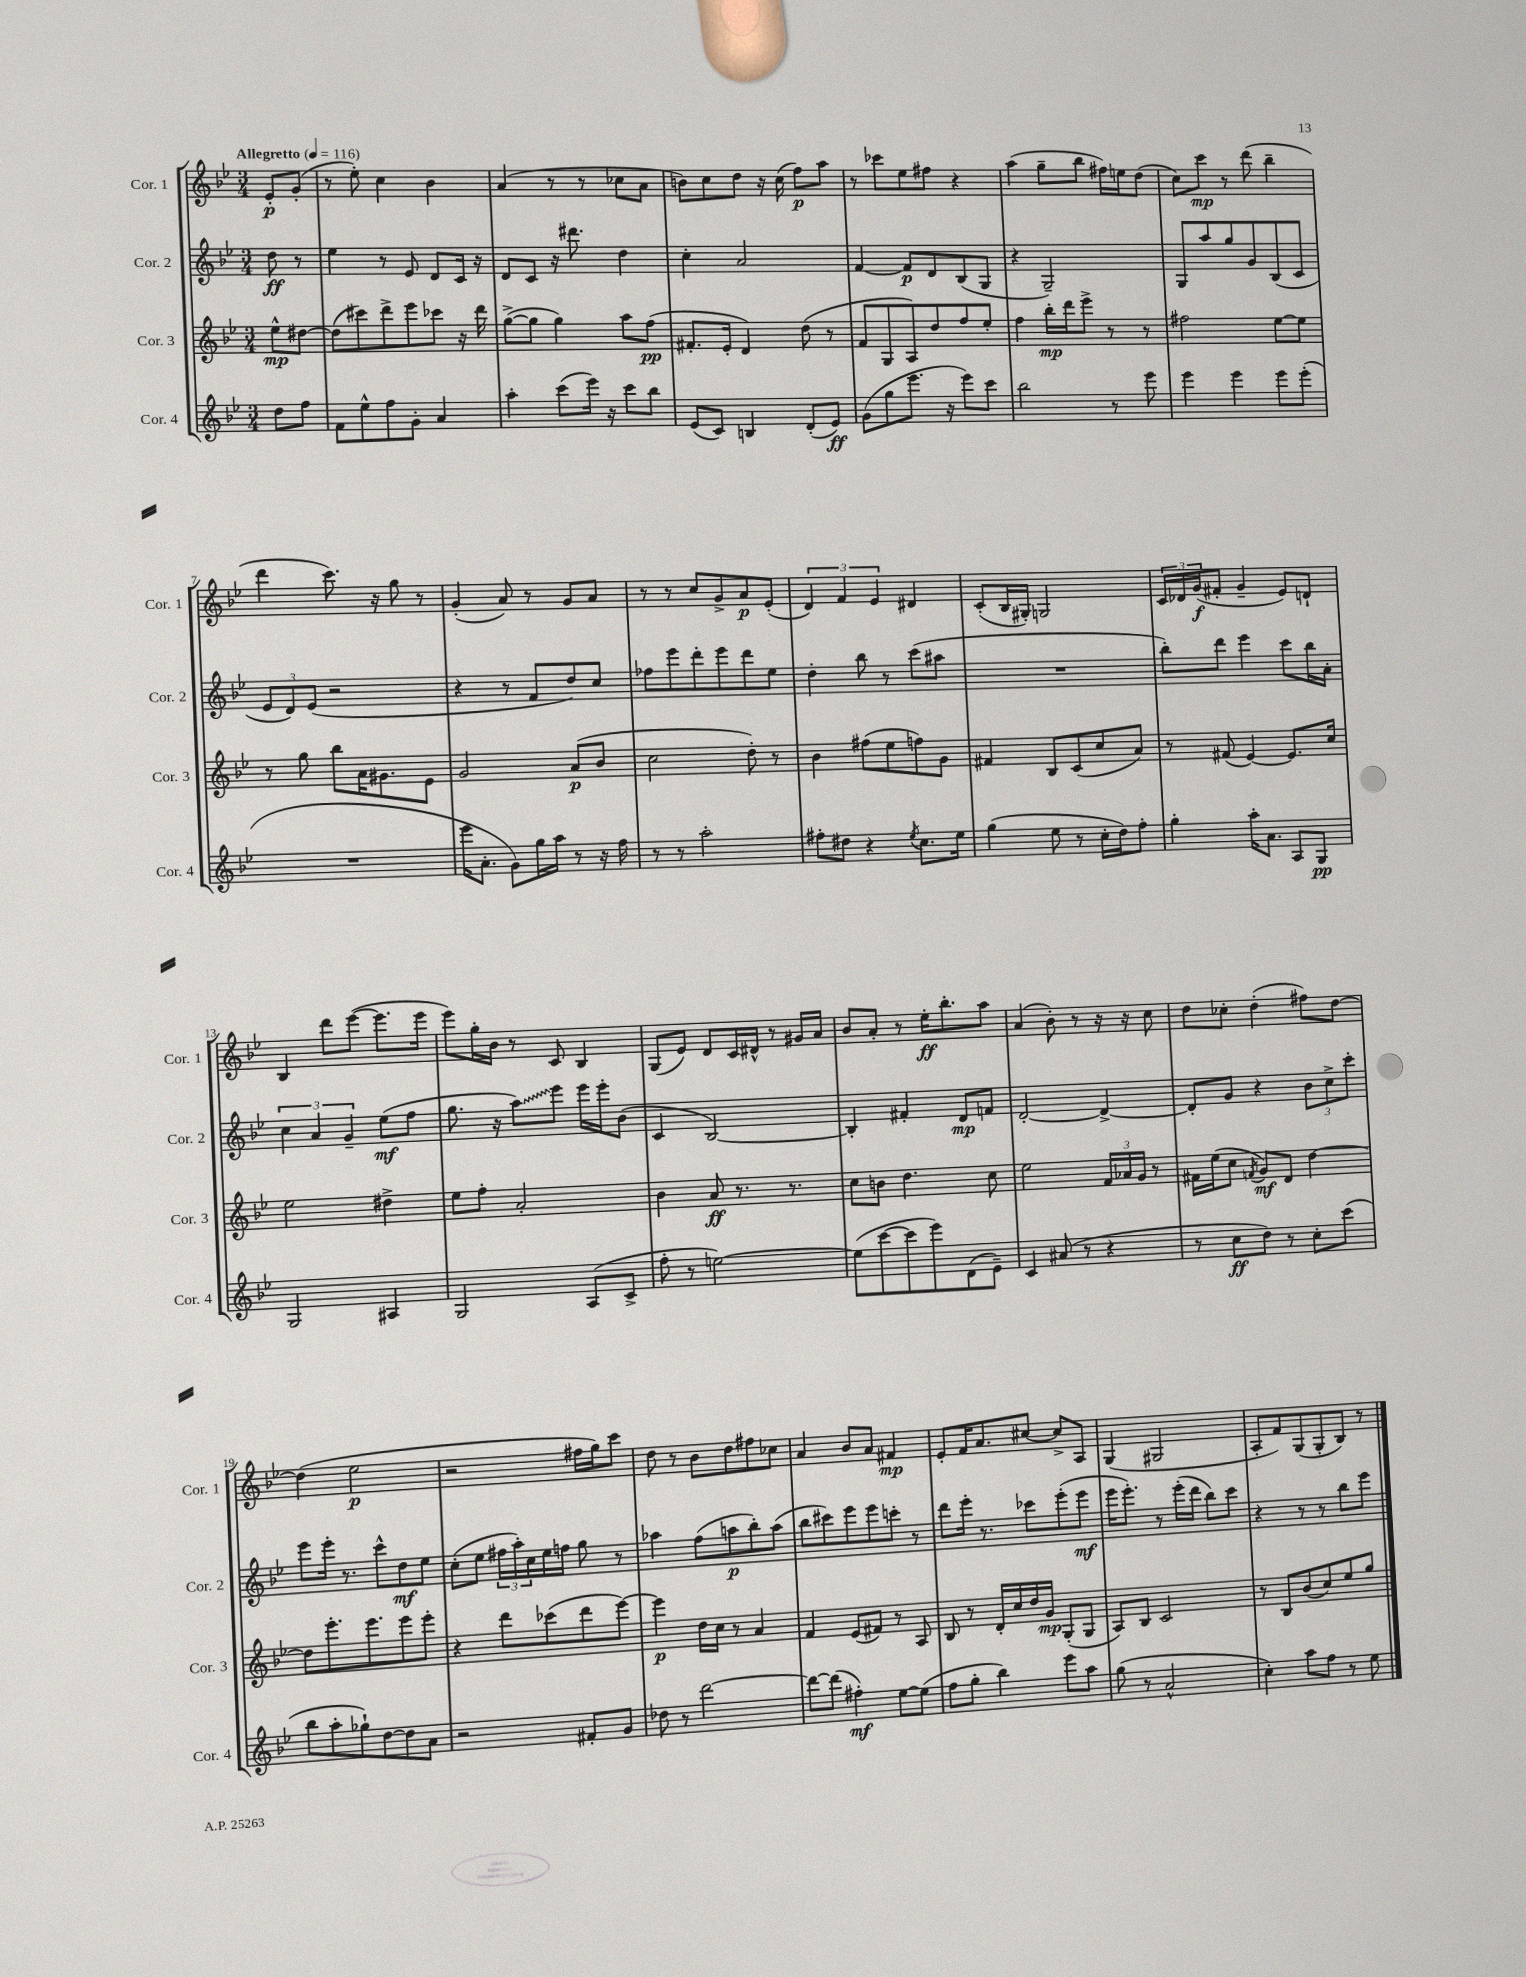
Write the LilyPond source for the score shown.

<<
\new StaffGroup <<
\new Staff = "s0" \with { instrumentName = "Cor. 1" shortInstrumentName = "Cor. 1" } {
    \clef treble \key bes \major \numericTimeSignature \time 3/4 \partial 4 \tempo "Allegretto" 4 = 116
    ees'8-.\p g'8-.( |
    r8 ees''8-.) c''4 bes'4 |
    a'4( r8 r8 ces''8 a'8 |
    b'8) c''8 d''8 r16 c''16( f''8\p) a''8 |
    r8 ces'''8 ees''8 fis''8 r4 |
    a''4( g''8-- bes''8 fis''16) e''16 d''8( |
    c''8) c'''8\mp r8 d'''8( bes''4-- |
    d'''4 c'''8.) r16 g''8 r8 |
    g'4-.( a'8) r8 g'8 a'8 |
    r8 r8 c''8 g'8-> a'8\p ees'8-.( |
    \tuplet 3/2 { d'4) f'4 ees'4 } dis'4 |
    c'8-.( bes16 gis16-.) g2 |
    \tuplet 3/2 { c'16 des'16 g'16\f( } fis'8-. g'4-- ees'8) d'8-! |
    bes4 d'''8 ees'''8~( ees'''8. ees'''16 |
    ees'''8) g''16-. bes'16 r8 c'8 bes4 |
    g8( ees'8) d'8 c'16 dis'16-^ r8 gis'16 a'16 |
    bes'8 a'8-. r8 ees''16-.\ff bes''8.-. a''8 |
    a'4( bes'8-.) r8 r16 r16 c''8 |
    d''8 ces''8-. d''4-.( fis''8) d''8~ |
    d''4( ees''2\p |
    r2 fis''16 g''16) c'''8 |
    d''8 r8 bes'8 d''8 fis''8 ces''8 |
    a'4 bes'8 a'8 fis'4\mp |
    ees'8-. f'16 a'8. cis''8~ cis''8-> a8 |
    g4( gis2 |
    a8-. f'8) g8( g8-. bes8) r8 \bar "|." |
}
\new Staff = "s1" \with { instrumentName = "Cor. 2" shortInstrumentName = "Cor. 2" } {
    \clef treble \key bes \major \numericTimeSignature \time 3/4 \partial 4
    d''8\ff r8 |
    ees''4 r8 ees'8 d'8 c'16 r16 |
    d'8 c'8 r16 dis'''8. d''4 |
    c''4-. a'2 |
    f'4~ f'8\p d'8 bes8( g8 |
    r4 g2--) |
    g8 a''8 g''8 g'8 bes8( c'8 |
    \tuplet 3/2 { ees'8 d'8) ees'8( } r2 |
    r4 r8 f'8 d''8) c''8 |
    fes''8 ees'''8 d'''8-. ees'''8 d'''8 ees''8 |
    d''4-. bes''8 r8 c'''8( ais''8 |
    R2. |
    bes''8-.) d'''8 ees'''4 c'''8 bes''16 a'16-. |
    \tuplet 3/2 { c''4 a'4 g'4-- } ees''8\mf( f''8 |
    g''8. r16 \once \override Glissando.style = #'zigzag a''8\glissando) ees'''8 ees'''16 ees'''16-. bes'8( |
    c'4 bes2~) |
    bes4-. fis'4-. d'8\mp f'8 |
    d'2~-. d'4~-> |
    d'8-. g'8 r4 \tuplet 3/2 { bes'8 c''8-> c'''8-. } |
    ees'''8 ees'''16-. r8. c'''8-^ d''8\mf ees''8 |
    c''8-.( ees''8 \tuplet 3/2 { fis''16 a''16-.) c''16 } ees''16 f''16 g''8 r8 |
    aes''4 f''8( a''8\p bes''8-.) a''8( |
    bes''8 cis'''8) ees'''8 ees'''8 c'''8-. r8 |
    d'''8 ees'''16-. r8. ces'''8 ees'''8-.( ees'''8\mf |
    ees'''16 ees'''8.-.) r8 ees'''16-.( d'''16 bes''8) c'''8 |
    r4 r8 r8 bes''8 ees'''8 \bar "|." |
}
\new Staff = "s2" \with { instrumentName = "Cor. 3" shortInstrumentName = "Cor. 3" } {
    \clef treble \key bes \major \numericTimeSignature \time 3/4 \partial 4
    ees''8-^\mp dis''8~ |
    dis''8( cis'''8) d'''8-> ees'''8 ces'''8 r16 d'''16 |
    g''8~->( g''8 g''4) a''8 f''8\pp( |
    fis'8.-. ees'16-. d'4) d''8( r8 |
    f'8 g8 a8) d''8 f''8 ees''8-. |
    f''4 bes''16-.\mp d'''16 ees'''8-> r8 r8 |
    fis''2 ees''8~ ees''8 |
    r8 g''8 bes''8 a'16 gis'8. ees'8 |
    g'2 a'8\p( bes'8 |
    c''2 d''8-.) r8 |
    bes'4 fis''8( ees''8 f''8) g'8 |
    fis'4 bes8 c'8( c''8 a'8) |
    r8 fis'8( ees'4~) ees'8. c''16 |
    ees''2 dis''4-> |
    ees''8 f''8-. a'2-. |
    bes'4 a'8\ff r8. r8. |
    c''8 b'8 d''4. c''8 |
    ees''2 \tuplet 3/2 { f'16 aes'16 g'16 } r8 |
    fis'16 ees''16( c''8 \acciaccatura { f'8 } g'8\mf) d'8 d''4~ |
    d''8 ees'''8.-. ees'''8. ees'''8 ees'''8-. |
    r4 d'''8 ces'''8( d'''8 ees'''8~) |
    ees'''4\p d''16 c''16 r8 a'4 |
    f'4 ees'8( fis'8) r8 a8 |
    bes8 r8 d'16-. c''16 d''16 g'16\mp g8-.( g8 |
    a8) bes8 c'2 |
    r8 bes8 bes'8( c''8) ees''8 g''8 \bar "|." |
}
\new Staff = "s3" \with { instrumentName = "Cor. 4" shortInstrumentName = "Cor. 4" } {
    \clef treble \key bes \major \numericTimeSignature \time 3/4 \partial 4
    d''8 f''8 |
    f'8 ees''8-^ f''8 g'8-. a'4 |
    a''4-. c'''8( ees'''16) r16 c'''8 bes''8 |
    ees'8( c'8) b4 d'8-.( ees'8\ff) |
    g'8( g''8 ees'''8. r16 ees'''8) c'''8 |
    bes''2 r8 ees'''8 |
    ees'''4 ees'''4 ees'''8 ees'''8-.( |
    R2. |
    ees'''16 a'8.-. g'8) g''16 a''16 r8 r16 f''16 |
    r8 r8 a''2-. |
    fis''8-. dis''8 r4 \acciaccatura { ees''8 } c''8. ees''16 |
    g''4( ees''8 r8 c''16-. d''16) f''8-. |
    g''4-. a''16-. a'8. a8 g8\pp |
    g2 ais4 |
    g2 a8( c'8-> |
    f''8-. r8 e''2~) |
    e''8( c'''8~ c'''8 ees'''8) d'8( ees'8--) |
    c'4 ais'8( r8 r4 |
    r8 c''8\ff d''8) r8 c''8-. c'''8( |
    bes''8 a''8-. ges''8-!) d''8~ d''8 a'8 |
    r2 fis'8-. g'8 |
    des''8 r8 d'''2~ |
    d'''8~ d'''8( fis''4-.\mf) ees''8~ ees''8( |
    f''8 g''8-. bes''4) ees'''8 a''8 |
    g''8( r8 a'2-^ |
    c''4-.) a''8 f''8 r8 ees''8 \bar "|." |
}
>>
>>
